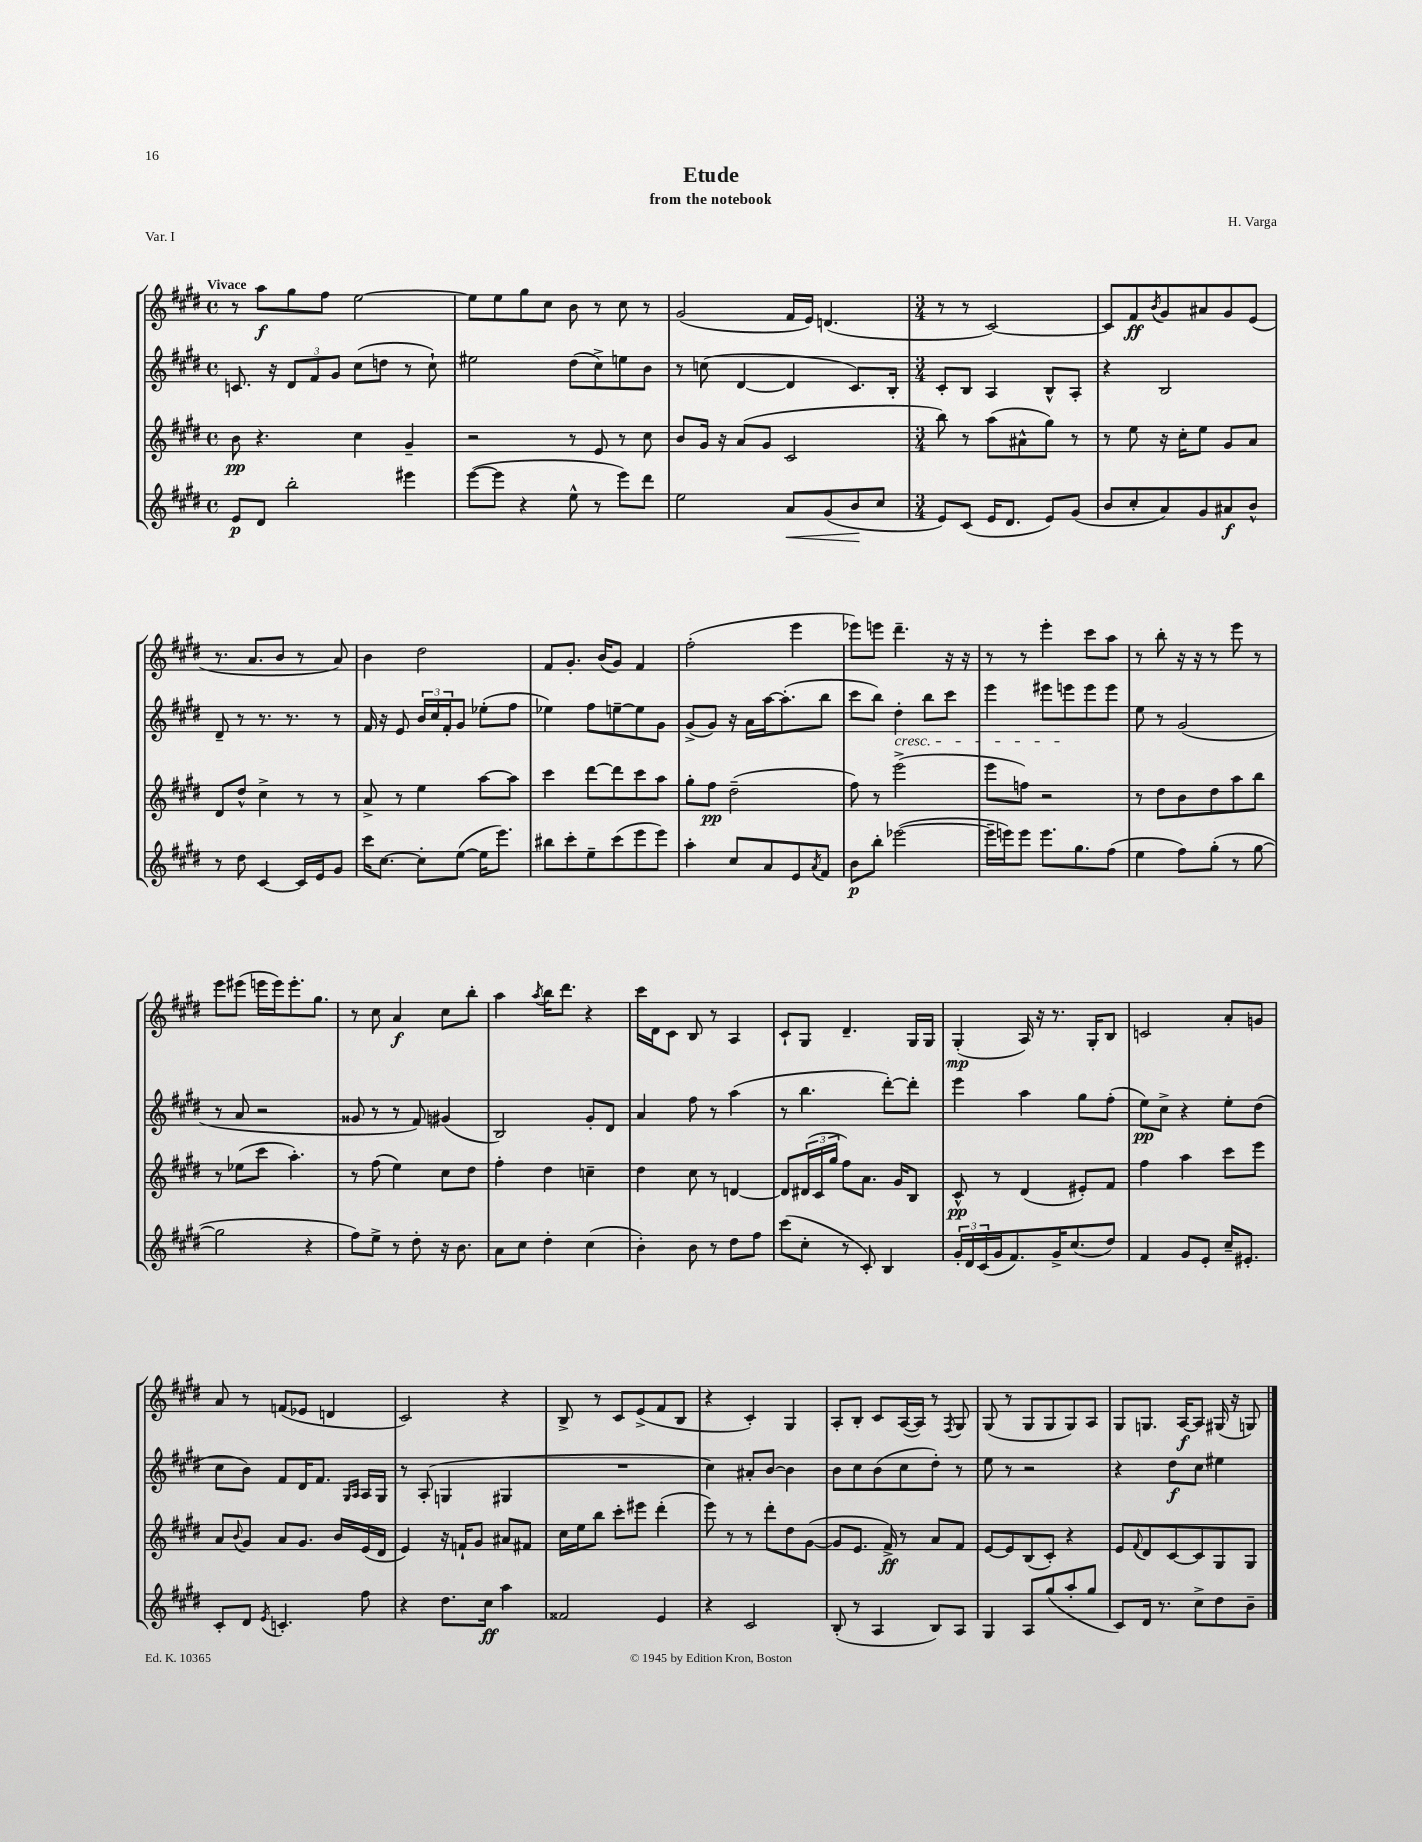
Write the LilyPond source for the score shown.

\header { title = "Etude" composer = "H. Varga" subtitle = "from the notebook" piece = "Var. I" }
<<
\new StaffGroup <<
\new Staff = "s0" {
    \clef treble \key e \major \defaultTimeSignature \time 4/4 \tempo "Vivace"
    r8 a''8\f gis''8 fis''8 e''2~ |
    e''8 e''8 gis''8 cis''8 b'8 r8 cis''8 r8 |
    gis'2( fis'16 e'16) d'4.( |
    \numericTimeSignature \time 3/4 r8 r8 cis'2~) |
    cis'8 fis'8\ff \acciaccatura { b'8 } gis'8 ais'8 gis'8 e'8( |
    r8. a'8. b'8 r8 a'8) |
    b'4 dis''2 |
    fis'8 gis'8.-. b'16( gis'8) fis'4 |
    fis''2-.( e'''4 |
    ees'''8) e'''8 dis'''4.-- r16 r16 |
    r8 r8 e'''4-. cis'''8 a''8 |
    r8 b''8-. r16 r16 r8 e'''8 r8 |
    e'''8 eis'''8( e'''16 e'''16) e'''8.-. gis''8. |
    r8 cis''8 a'4\f cis''8 b''8-. |
    a''4 \acciaccatura { a''8 } b''16 dis'''8. r4 |
    cis'''16 dis'16 cis'8 b8 r8 a4 |
    cis'8-! gis8 dis'4.-- gis16 gis16 |
    gis4-.\mp( a16) r16 r8. gis16-. b8 |
    c'2 a'8-. g'8 |
    a'8 r8 f'8( ees'8 d'4 |
    cis'2) r4 |
    b8-> r8 cis'8 e'8->( fis'8 b8 |
    r4 cis'4-.) gis4 |
    a8-. b8-. cis'8 a16~( a16) r8 \acciaccatura { fis8 } gis8 |
    gis8( r8 gis8 gis8 gis8) a8 |
    gis8 g8. a16~\f a8 gis16( r16 g8) \bar "|." |
}
\new Staff = "s1" {
    \clef treble \key e \major \defaultTimeSignature \time 4/4
    c'8. r16 \tuplet 3/2 { dis'8 fis'8 gis'8 } cis''8( d''8 r8 cis''8-!) |
    eis''2 dis''8( cis''8->) e''8 b'8 |
    r8 c''8( dis'4~ dis'4 cis'8.) b16-. |
    \numericTimeSignature \time 3/4 cis'8-. b8 a4 b8-^ a8-. |
    r4 b2 |
    dis'8-- r8 r8. r8. r8 |
    fis'16 r16 e'8 \tuplet 3/2 { b'16 cis''16 fis'16-. } gis'8 ees''8-.( fis''8 |
    ees''4) fis''8 e''8~-- e''8 gis'8 |
    gis'8->( gis'8) r16 a'16 a''16~ a''8.-.( b''8 |
    cis'''8 b''8) dis''4-.\cresc b''8 cis'''8 |
    e'''4 eis'''8 e'''8\! e'''8 e'''8 |
    e''8 r8 gis'2( |
    r8 a'8 r2 |
    gisis'8 r8 r8 fis'8) gis'4( |
    b2) gis'8-. dis'8 |
    a'4 fis''8 r8 a''4( |
    r8 b''4. dis'''8~-.) dis'''8-. |
    e'''4 a''4 gis''8 fis''8-.( |
    e''8\pp) cis''8-> r4 e''8-. dis''8( |
    cis''8 b'8) fis'8 dis'16 fis'8. \grace { gis16 a16 } a16 gis16 |
    r8 a8-.( g4 gis4 |
    R2. |
    cis''4) ais'8-. b'8~ b'4 |
    b'8 cis''8 b'8( cis''8 dis''8-.) r8 |
    e''8 r8 r2 |
    r4 dis''8\f cis''8 eis''4 \bar "|." |
}
\new Staff = "s2" {
    \clef treble \key e \major \defaultTimeSignature \time 4/4
    b'8\pp r4. cis''4 gis'4-- |
    r2 r8 e'8 r8 cis''8 |
    b'8 gis'16 r16 a'8( gis'8 cis'2 |
    \numericTimeSignature \time 3/4 b''8) r8 a''8( ais'8-^ gis''8) r8 |
    r8 e''8 r16 cis''16-. e''8 gis'8 a'8 |
    dis'8 dis''8-^ cis''4-> r8 r8 |
    a'8-> r8 e''4 a''8~ a''8 |
    cis'''4 dis'''8~ dis'''8 cis'''8 a''8 |
    gis''8-. fis''8\pp dis''2--( |
    fis''8) r8 e'''2->( |
    e'''8 f''8) r2 |
    r8 dis''8 b'8 dis''8 a''8 b''8 |
    r8 ees''8( cis'''8 a''4.-.) |
    r8 fis''8( e''4) cis''8 dis''8 |
    fis''4-. dis''4 c''4-- |
    dis''4 cis''8 r8 d'4~ |
    d'8 \tuplet 3/2 { dis'16( cis'16 gis''16 } fis''8) a'8. gis'16 b8 |
    cis'8-^\pp r8 dis'4( eis'8-.) fis'8 |
    fis''4 a''4 cis'''8 e'''8 |
    a'8 \appoggiatura { b'8 } gis'8 a'8 gis'8. b'16 e'16( dis'16 |
    e'4) r16 f'16-! gis'8 ais'8 fis'8 |
    cis''16 e''16 b''8 cis'''8-. eis'''8 dis'''4-.( |
    e'''8) r8 r8 dis'''8-. dis''8 gis'8~( |
    gis'8 e'8. fis'16->\ff) r8 a'8 fis'8 |
    e'8~ e'8 b8( cis'8-.) r4 |
    e'8 \appoggiatura { fis'8 } dis'8 cis'8~ cis'8 gis8 gis8 \bar "|." |
}
\new Staff = "s3" {
    \clef treble \key e \major \defaultTimeSignature \time 4/4
    e'8\p dis'8 b''2-. eis'''4 |
    e'''8~( e'''8 r4 e''8-^ r8 e'''8) dis'''8 |
    e''2 a'8\< gis'8( b'8\! cis''8 |
    \numericTimeSignature \time 3/4 e'8) cis'8( e'16 dis'8. e'8) gis'8( |
    b'8 cis''8-. a'8) gis'8 ais'8\f b'8-^ |
    r8 dis''8 cis'4~ cis'16 e'16 gis'8 |
    cis'''16 cis''8.~ cis''8-. e''8~( e''16 e'''8.) |
    bis''8 cis'''8-. e''8-- cis'''8( e'''8 e'''8) |
    a''4-. cis''8 a'8 e'8 \acciaccatura { a'8 } fis'8 |
    b'8\p b''8-. ees'''2~( |
    ees'''16-- e'''16) e'''8 e'''8. gis''8. fis''8( |
    e''4 fis''8) gis''8-.( r8 gis''8~ |
    gis''2 r4 |
    fis''8) e''8-> r8 dis''8-. r16 b'8. |
    a'8 cis''8 dis''4-. cis''4( |
    b'4-.) b'8 r8 dis''8 fis''8 |
    cis'''8( cis''8-. r8 cis'8-.) b4 |
    \tuplet 3/2 { gis'16-. dis'16 cis'16( } gis'16 fis'8.) gis'16-> cis''8.( dis''8) |
    fis'4 gis'8 e'8-. cis''16-- eis'8.-. |
    cis'8-. dis'8 \acciaccatura { e'8 } c'4.-. fis''8 |
    r4 dis''8. cis''16\ff a''4 |
    fisis'2 e'4 |
    r4 cis'2 |
    b8-.( r8 a4 b8) a8 |
    gis4 a8 gis''8( a''8-. gis''8 |
    cis'8) dis'16 r8. cis''8-> dis''8 b'8-- \bar "|." |
}
>>
>>
\layout { \context { \Score \remove "Bar_number_engraver" } }
